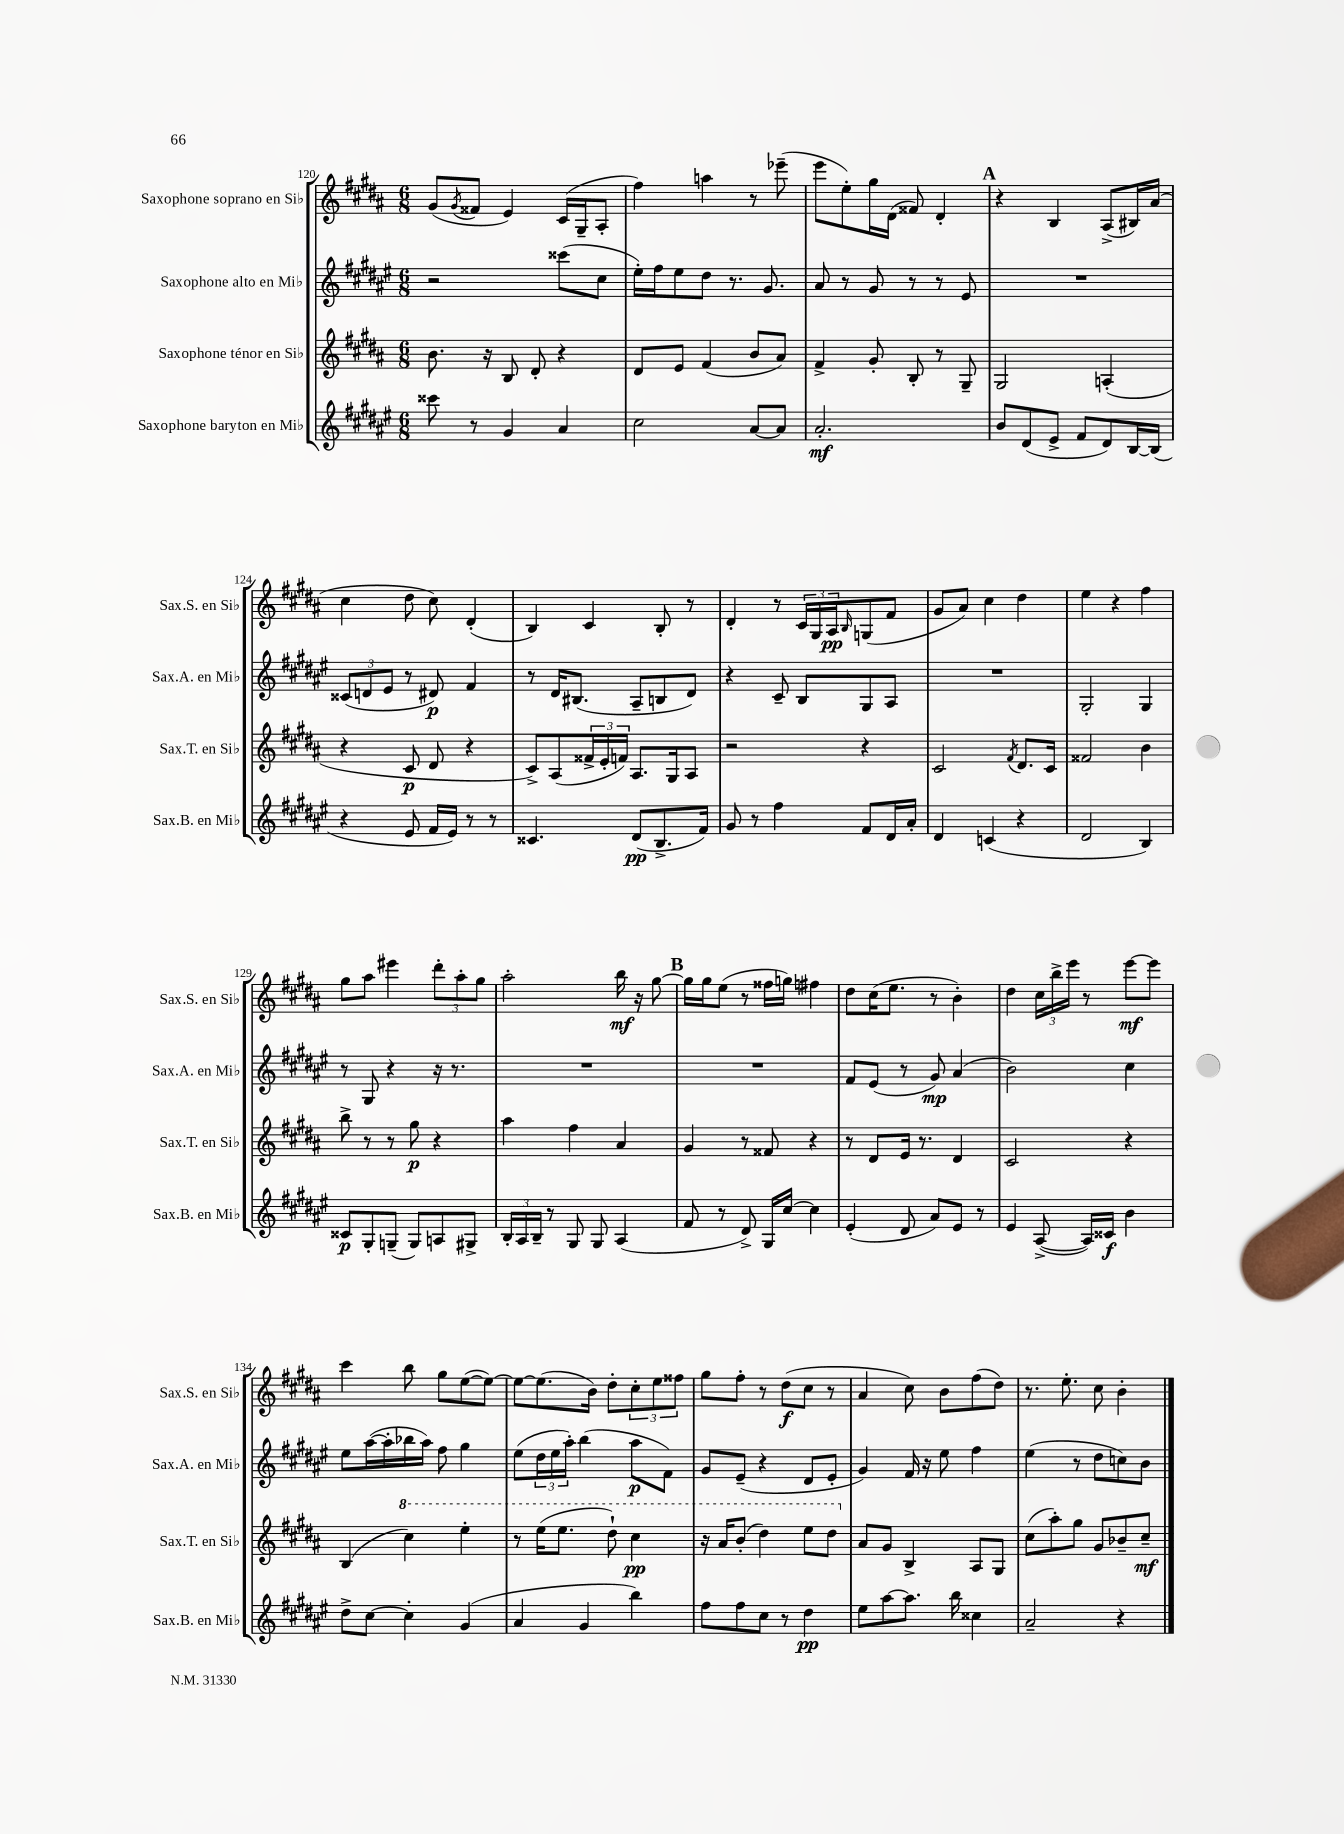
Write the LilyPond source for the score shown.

<<
\new StaffGroup <<
\new Staff = "s0" \with { instrumentName = "Saxophone soprano en Sib" shortInstrumentName = "Sax.S. en Sib" } {
    \clef treble \key b \major \numericTimeSignature \time 6/8
    gis'8( \acciaccatura { gis'8 } fisis'8 e'4) cis'16( gis16-- ais8-. |
    fis''4) a''4 r8 ees'''8--( |
    e'''8 e''8-.) gis''16 dis'16( fisis'8) dis'4-. |
    \mark \markup { \bold "A" } r4 b4 ais8->( bis16) ais'16( |
    cis''4 dis''8 cis''8) dis'4-.( |
    b4) cis'4 b8-. r8 |
    dis'4-. r8 \tuplet 3/2 { cis'16 gis16 ais16\pp } \grace { b16 } g8( fis'8 |
    gis'8 ais'8) cis''4 dis''4 |
    e''4 r4 fis''4 |
    gis''8 ais''8 eis'''4 \tuplet 3/2 { dis'''8-. ais''8-. gis''8 } |
    ais''2-. b''16\mf r16 gis''8~ |
    \mark \markup { \bold "B" } gis''16 gis''16 e''8( r8 fisis''16 g''16) fis''4 |
    dis''8 cis''16( e''8. r8 b'4-.) |
    dis''4 \tuplet 3/2 { cis''16 b''16-> e'''16 } r8 e'''8~\mf e'''8 |
    cis'''4 b''8 gis''8 e''8~( e''8~) |
    e''8~ e''8.( b'16) dis''8-. \tuplet 3/2 { cis''8-. e''8 fisis''8 } |
    gis''8 fis''8-. r8 dis''8\f( cis''8 r8 |
    ais'4 cis''8) b'8 fis''8( dis''8) |
    r8. e''8.-. cis''8 b'4-. \bar "|." |
}
\new Staff = "s1" \with { instrumentName = "Saxophone alto en Mib" shortInstrumentName = "Sax.A. en Mib" } {
    \clef treble \key fis \major \numericTimeSignature \time 6/8
    r2 cisis'''8( cis''8 |
    eis''16-.) fis''16 eis''8 dis''8 r8. gis'8. |
    ais'8 r8 gis'8 r8 r8 eis'8 |
    \mark \markup { \bold "A" } R2. |
    \tuplet 3/2 { cisis'8( d'8 eis'8 } r8 dis'8\p) fis'4 |
    r8 dis'16 bis8.( ais8-- b8 dis'8) |
    r4 cis'8-- b8 gis8 ais8 |
    R2. |
    gis2-. gis4 |
    r8 gis8 r4 r16 r8. |
    R2. |
    \mark \markup { \bold "B" } R2. |
    fis'8 eis'8( r8 gis'8\mp) ais'4( |
    b'2) cis''4 |
    eis''8 ais''16~( ais''16-. bes''16 ais''16) fis''8 gis''4 |
    eis''8( \tuplet 3/2 { dis''16 eis''16 ais''16-.) } b''4( ais''8\p fis'8) |
    gis'8 eis'8--( r4 dis'8 eis'8-. |
    gis'4) fis'16 r16 eis''8 fis''4 |
    eis''4( r8 dis''8 c''8) b'8 \bar "|." |
}
\new Staff = "s2" \with { instrumentName = "Saxophone ténor en Sib" shortInstrumentName = "Sax.T. en Sib" } {
    \clef treble \key b \major \numericTimeSignature \time 6/8
    b'8. r16 b8 dis'8-. r4 |
    dis'8 e'8 fis'4( b'8 ais'8) |
    fis'4-> gis'8-. b8-. r8 gis8-- |
    \mark \markup { \bold "A" } gis2 a4-.( |
    r4 cis'8\p dis'8 r4 |
    cis'8->) ais8( \tuplet 3/2 { fisis'16-> e'16-. f'16) } ais8. gis16 ais8 |
    r2 r4 |
    cis'2 \acciaccatura { fis'8 } dis'8. cis'16 |
    fisis'2 b'4 |
    b''8-> r8 r8 gis''8\p r4 |
    ais''4 fis''4 ais'4 |
    \mark \markup { \bold "B" } gis'4 r8 fisis'8 r4 |
    r8 dis'8 e'16 r8. dis'4 |
    cis'2 r4 |
    b4( \ottava #1 cis'''4) e'''4-. |
    r8 e'''16( e'''8. dis'''8-!) cis'''4\pp |
    r16 ais''16 b''8-.( dis'''4) e'''8 dis'''8 \ottava #0 |
    ais'8 gis'8 b4-> ais8 gis8 |
    cis''8( ais''8-.) gis''8 gis'8 bes'8-- cis''8--\mf \bar "|." |
}
\new Staff = "s3" \with { instrumentName = "Saxophone baryton en Mib" shortInstrumentName = "Sax.B. en Mib" } {
    \clef treble \key fis \major \numericTimeSignature \time 6/8
    cisis'''8 r8 gis'4 ais'4 |
    cis''2 ais'8~ ais'8 |
    ais'2.-.\mf |
    \mark \markup { \bold "A" } b'8 dis'8( eis'8-> fis'8 dis'8) b16~ b16( |
    r4 eis'8 fis'16 eis'16) r8 r8 |
    cisis'4. dis'8\pp( b8.-> fis'16) |
    gis'8 r8 fis''4 fis'8 dis'16 ais'16-. |
    dis'4 c'4( r4 |
    dis'2 b4) |
    cisis'8\p gis8-. g8--( g8) a8 gis8-> |
    \tuplet 3/2 { b16-. ais16 b16-- } r8 gis8 gis8 ais4( |
    \mark \markup { \bold "B" } fis'8 r8 dis'8->) gis16 cis''16~ cis''4 |
    eis'4-.( dis'8 ais'8) eis'8 r8 |
    eis'4 ais8~->( ais16) cisis'16\f b'4 |
    dis''8-> cis''8~ cis''4-. gis'4( |
    ais'4 gis'4 b''4) |
    fis''8 fis''8 cis''8 r8 dis''4\pp |
    eis''8 ais''8~ ais''8. b''16 cisis''4 |
    ais'2-- r4 \bar "|." |
}
>>
>>
\layout { \context { \Score currentBarNumber = #120 } }
